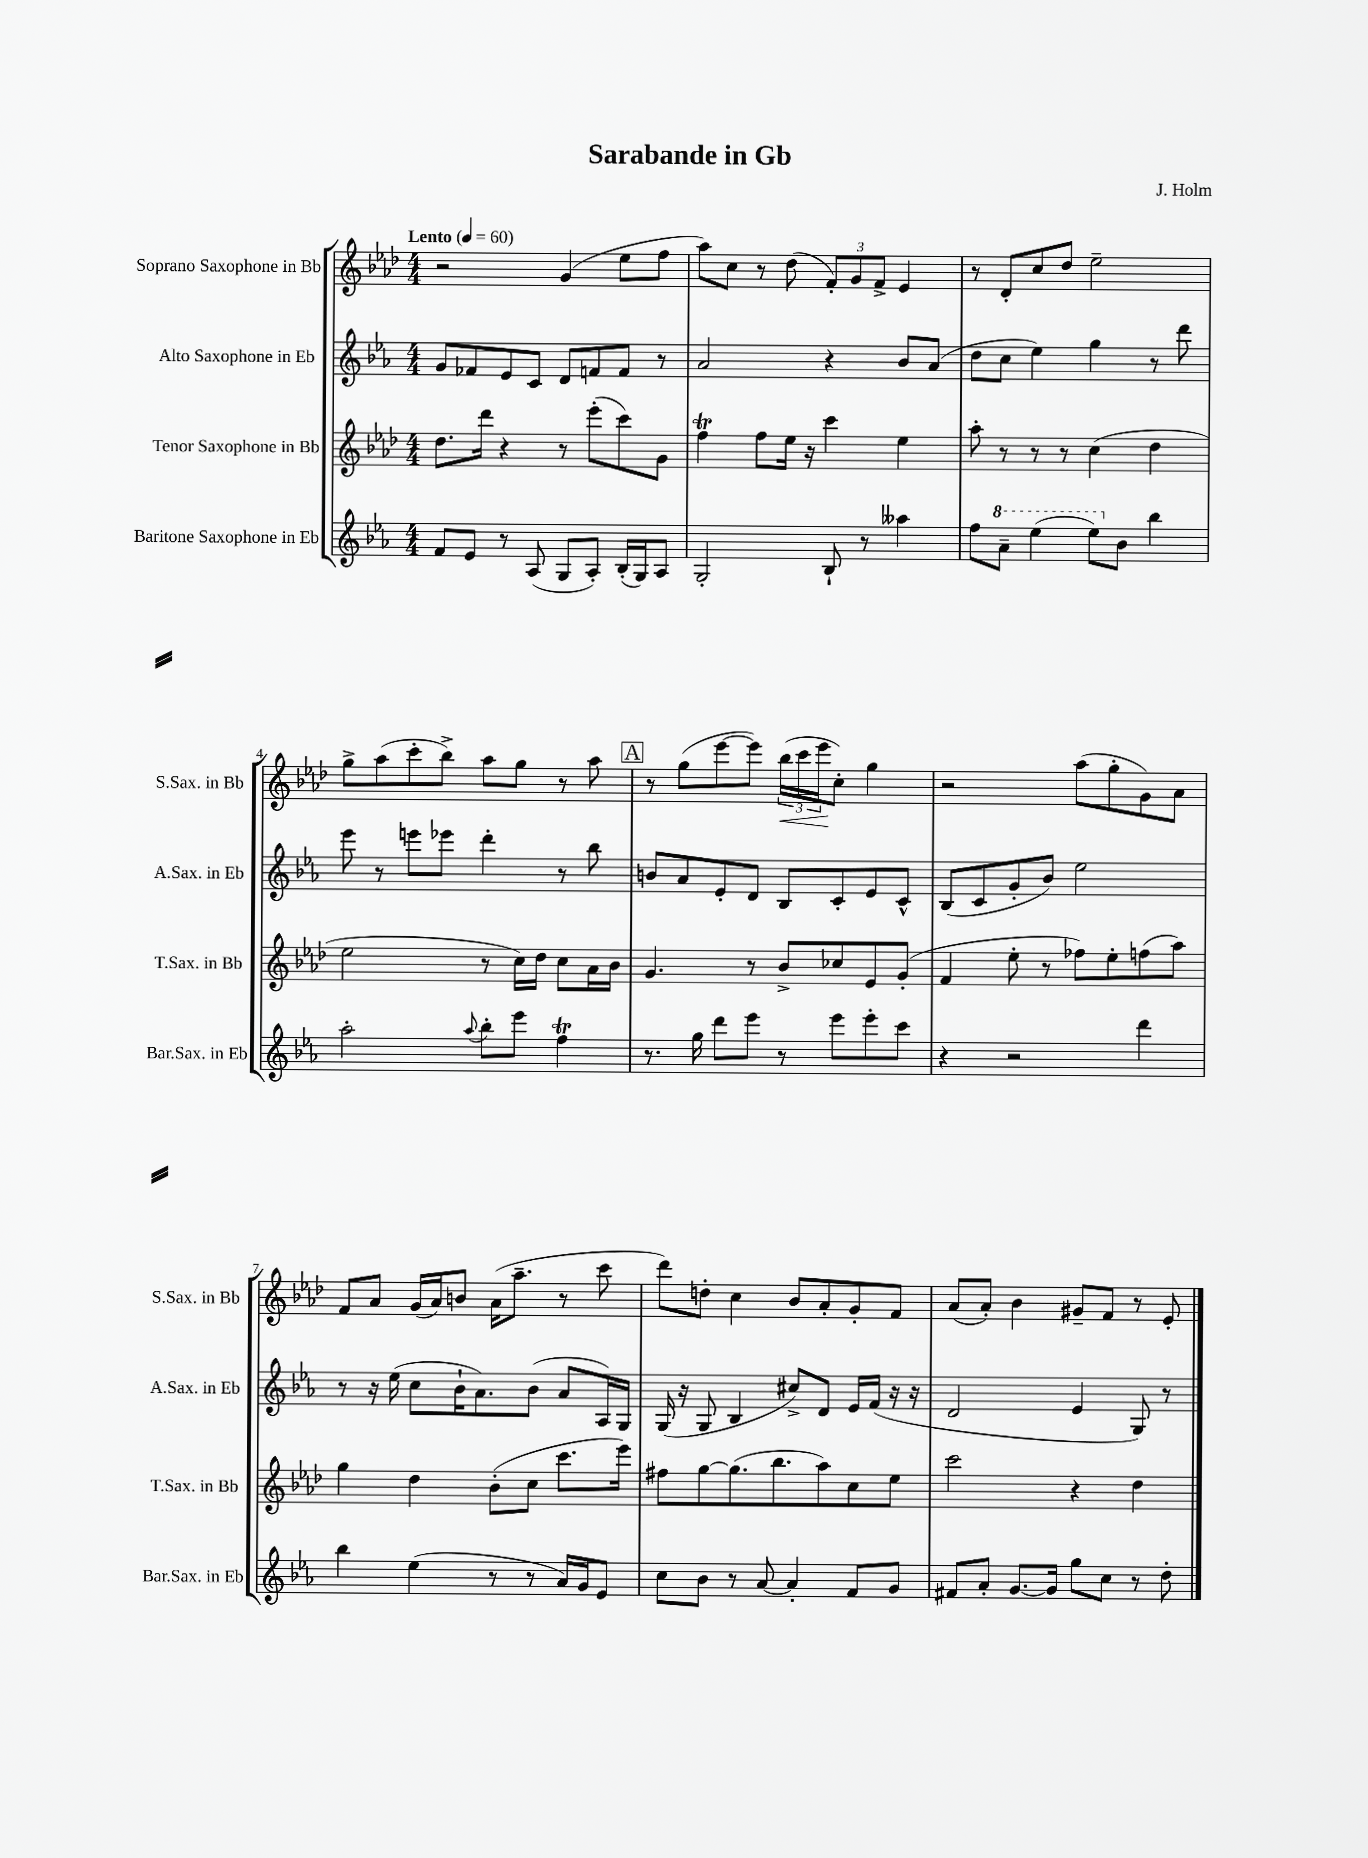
\header { title = "Sarabande in Gb" composer = "J. Holm" }
<<
\new StaffGroup <<
\new Staff = "s0" \with { instrumentName = "Soprano Saxophone in Bb" shortInstrumentName = "S.Sax. in Bb" } {
    \clef treble \key aes \major \numericTimeSignature \time 4/4 \tempo "Lento" 4 = 60
    r2 g'4( ees''8 f''8 |
    aes''8) c''8 r8 des''8( \tuplet 3/2 { f'8-.) g'8 f'8-> } ees'4 |
    r8 des'8-. c''8 des''8 ees''2-- |
    g''8-> aes''8( c'''8-. bes''8->) aes''8 g''8 r8 aes''8 |
    \mark \markup { \box "A" } r8 g''8( ees'''8~ ees'''8) \tuplet 3/2 { bes''16\<( c'''16 ees'''16\! } c''8-.) g''4 |
    r2 aes''8( g''8-. g'8) aes'8 |
    f'8 aes'8 g'16( aes'16) b'8 aes'16( aes''8.-- r8 c'''8 |
    des'''8) d''8-. c''4 bes'8 aes'8-. g'8-. f'8 |
    aes'8( aes'8-.) bes'4 gis'8-- f'8 r8 ees'8-. \bar "|." |
}
\new Staff = "s1" \with { instrumentName = "Alto Saxophone in Eb" shortInstrumentName = "A.Sax. in Eb" } {
    \clef treble \key ees \major \numericTimeSignature \time 4/4
    g'8 fes'8 ees'8 c'8 d'8 f'8 f'8 r8 |
    aes'2 r4 bes'8 aes'8( |
    d''8 c''8 ees''4) g''4 r8 d'''8 |
    ees'''8 r8 e'''8 ees'''8 d'''4-. r8 bes''8 |
    \mark \markup { \box "A" } b'8 aes'8 ees'8-. d'8 bes8 c'8-. ees'8 c'8-^ |
    bes8( c'8 g'8-. bes'8) ees''2 |
    r8 r16 ees''16( c''8 bes'16-! aes'8.) bes'8( aes'8 aes16) g16 |
    g16( r16 g8 bes4 cis''8->) d'8 ees'16 f'16( r16 r16 |
    d'2 ees'4 g8) r8 \bar "|." |
}
\new Staff = "s2" \with { instrumentName = "Tenor Saxophone in Bb" shortInstrumentName = "T.Sax. in Bb" } {
    \clef treble \key aes \major \numericTimeSignature \time 4/4
    des''8. des'''16 r4 r8 ees'''8-.( c'''8) g'8 |
    f''4\trill f''8 ees''16 r16 c'''4 ees''4 |
    aes''8-. r8 r8 r8 c''4( des''4 |
    ees''2 r8 c''16) des''16 c''8 aes'16 bes'16 |
    \mark \markup { \box "A" } g'4. r8 bes'8-> ces''8 ees'8 g'8-.( |
    f'4 ees''8-. r8 fes''8) ees''8-. f''8( aes''8) |
    g''4 des''4 bes'8-.( c''8 c'''8. ees'''16) |
    fis''8 g''8~ g''8.( bes''8. aes''8) c''8 ees''8 |
    c'''2 r4 des''4 \bar "|." |
}
\new Staff = "s3" \with { instrumentName = "Baritone Saxophone in Eb" shortInstrumentName = "Bar.Sax. in Eb" } {
    \clef treble \key ees \major \numericTimeSignature \time 4/4
    f'8 ees'8 r8 aes8( g8 aes8-.) bes16-.( g16) aes8 |
    g2-. bes8-! r8 aeses''4 |
    f''8 \ottava #1 aes''8-- ees'''4( ees'''8) \ottava #0 bes'8 bes''4 |
    aes''2-. \appoggiatura { aes''8 } bes''8-. ees'''8 f''4\trill |
    \mark \markup { \box "A" } r8. g''16 d'''8 ees'''8 r8 ees'''8 ees'''8-. c'''8 |
    r4 r2 d'''4 |
    bes''4 ees''4( r8 r8 aes'16) g'16 ees'8 |
    c''8 bes'8 r8 aes'8~ aes'4-. f'8 g'8 |
    fis'8 aes'8-. g'8.~ g'16 g''8 c''8 r8 d''8-. \bar "|." |
}
>>
>>
